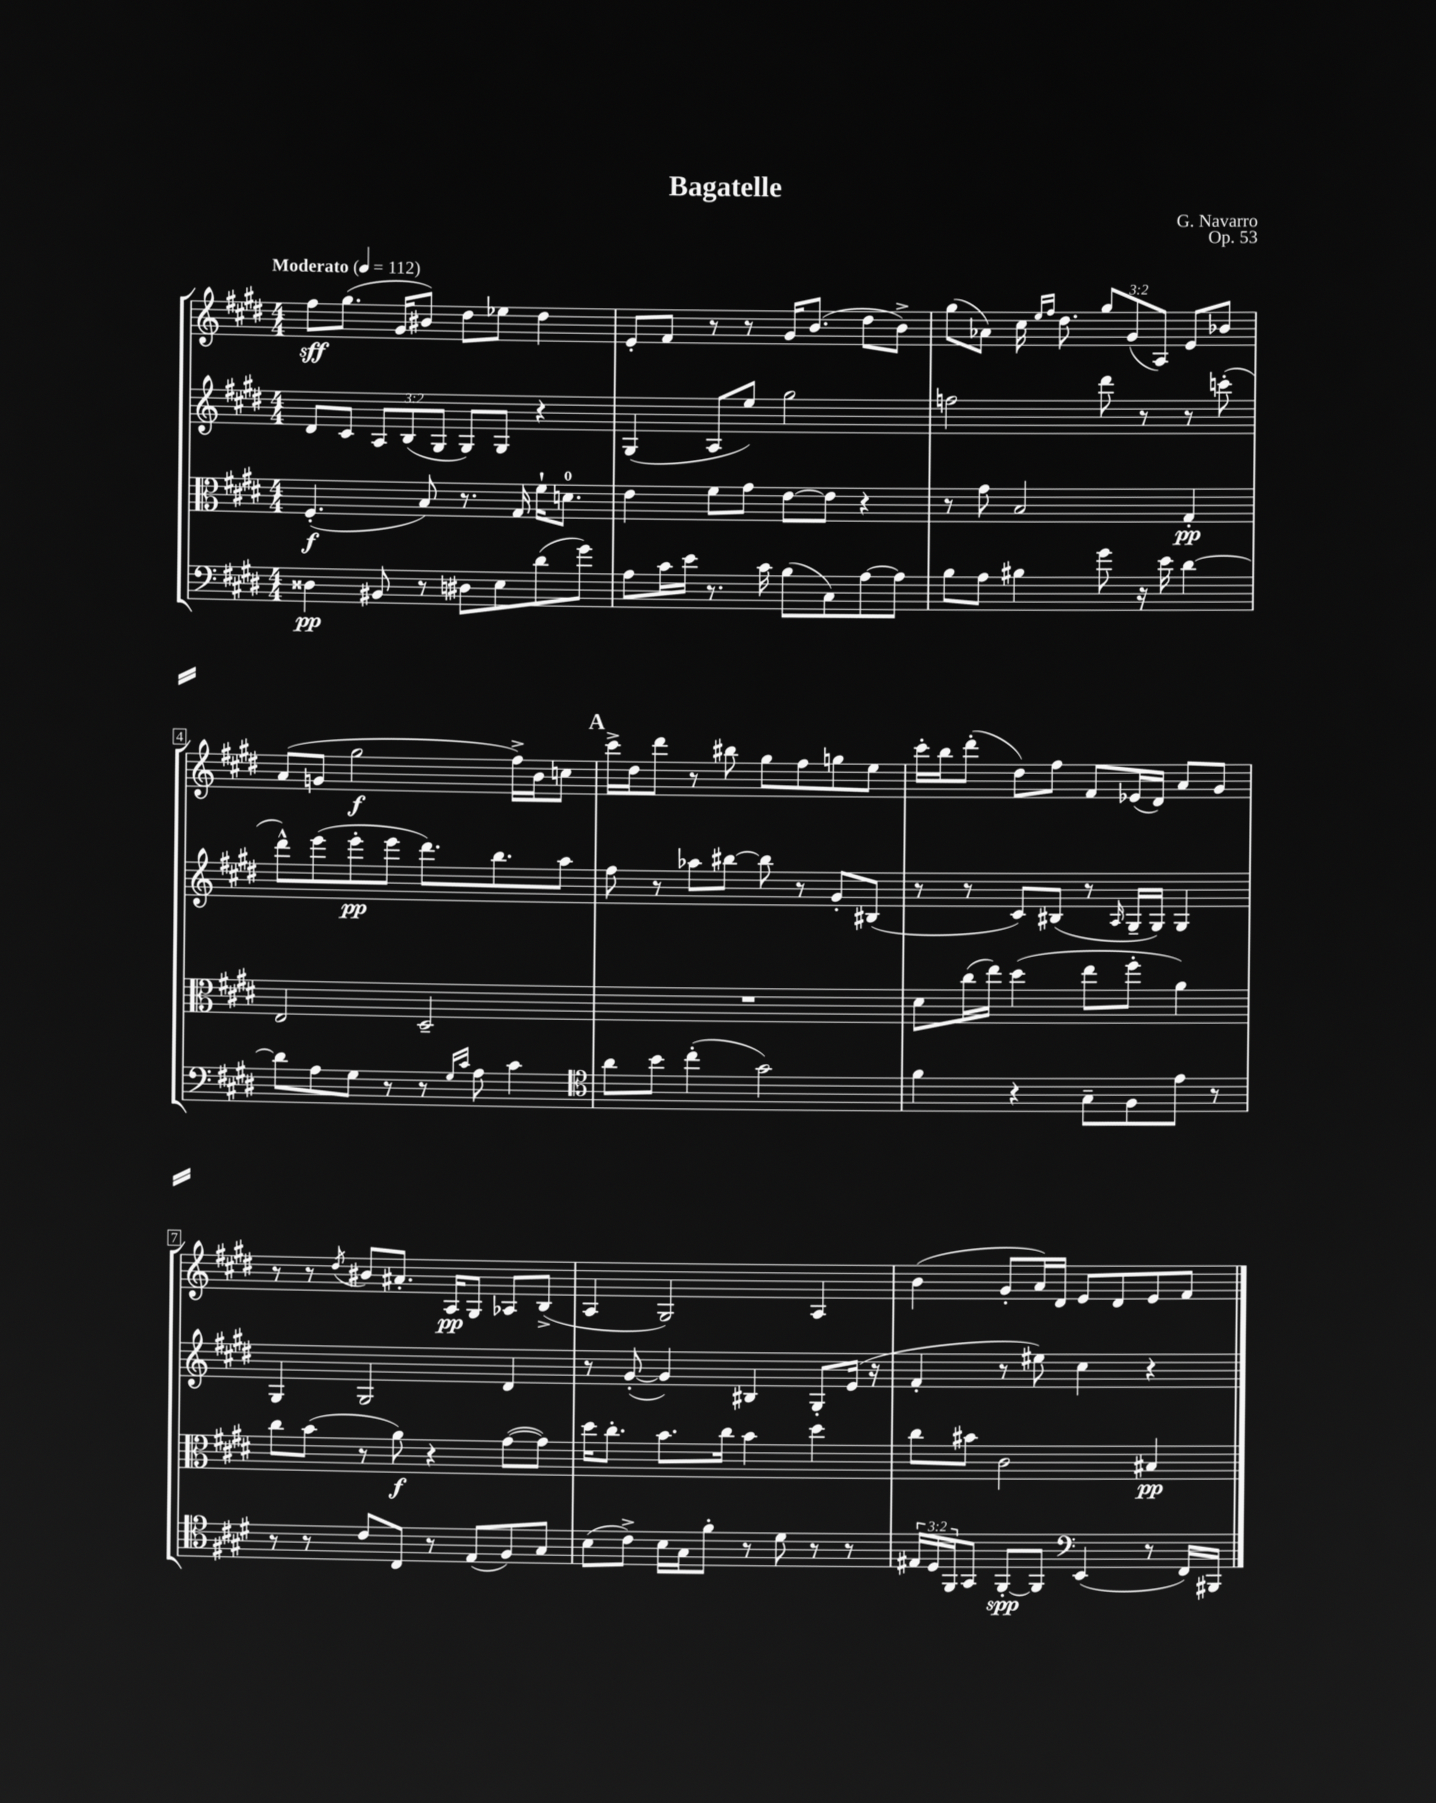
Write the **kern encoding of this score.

**kern	**kern	**kern	**kern
*staff4	*staff3	*staff2	*staff1
*clefF4	*clefC3	*clefG2	*clefG2
*k[f#c#g#d#]	*k[f#c#g#d#]	*k[f#c#g#d#]	*k[f#c#g#d#]
*M4/4	*M4/4	*M4/4	*M4/4
*MM112	*MM112	*MM112	*MM112
4D##	(4.F#'	8d#	8ff#
.	.	8c#	(8.gg#
8BB#	.	12A	.
.	.	.	16g#
.	.	(12B	.
8r	8B)	.	8b#)
.	.	12G#	.
8D#	8.r	8G#)	8dd#
8E	.	8G#	8ee-
.	16G#	.	.
(8d#	16f#`	4r	4dd#
.	8.d	.	.
8g#)	.	.	.
=	=	=	=
8A	4e	(4G#	8e'
16c#	.	.	8f#
16e	.	.	.
8.r	8f#	8A	8r
.	8g#	8ee)	8r
16c#	.	.	.
(8B	[8e	2gg#	16g#
.	.	.	(8.b
8C#)	8e]	.	.
[8A	4r	.	8dd#
8A]	.	.	8b^)
=	=	=	=
8B	8r	2ff	(8gg#
8A	8g#	.	8a-)
4B#	2B	.	16cc#
.	.	.	16qqee
.	.	.	16qqff#
.	.	.	8.dd#
8g#	.	8ddd#	12gg#
.	.	.	(12g#
16r	.	8r	.
.	.	.	12A)
16e	.	.	.
[4d#	4G#'	8r	8e
.	.	(8ccc'	8b-
=	=	=	=
8d#]	2E	8ddd#^^)	(8a
8A	.	(8eee	8g
8G#	.	8eee'	2gg#
8r	.	8eee	.
8r	2D#~	8.ddd#)	.
16qqG#	.	.	.
16qqc#	.	.	.
8A	.	.	.
.	.	8.bb	.
4c#	.	.	16ff#^)
.	.	.	16b
.	.	8aa	8cc
=	=	=	=
*clefC4	*	*	*
8a	1r	8ff#	16ccc#^
.	.	.	16dd#
8b	.	8r	8ddd#
(4cc#'	.	8aa-	8r
.	.	[8bb#	8bb#
2g#)	.	8bb#]	8gg#
.	.	8r	8ff#
.	.	8g#'	8gg
.	.	(8B#	8ee
=	=	=	=
4f#	8d#	8r	16ccc#'
.	.	.	16bb
.	(16cc#	8r	(8ddd#'
.	16ee)	.	.
4r	(4dd#	8c#)	8dd#)
.	.	(8B#	8ff#
8G#~	8ee	8r	8f#
.	.	16qqA	.
8F#	8ff#'	16G#~	(16e-
.	.	16G#)	16d#)
8e	4a)	4G#	8a
8r	.	.	8g#
=	=	=	=
8r	8cc#	4G#	8r
8r	(8b	.	8r
.	.	.	8qdd#
8c#	8r	2G#	8b#
8C#	8a)	.	8.a#'
8r	4r	.	.
.	.	.	16A
(8E	.	.	8G#
8F#)	([8g#	4d#	8A-
8G#	8g#])	.	(8B^
=	=	=	=
(8B	16dd#	8r	4A
.	8.cc#'	.	.
8c#^)	.	([8g#'	.
16B	8.b	4g#])	2G#)
16G#	.	.	.
8f#'	.	.	.
.	16cc#	.	.
8r	4b	4B#	.
8d#	.	.	.
8r	4dd#	8G#'	4A
8r	.	(16e	.
.	.	16r	.
=	=	=	=
24E#	8cc#	4f#'	(4b
24D#	.	.	.
24FF#	.	.	.
8GG#	8b#	.	.
[8FF#'	2c#	8r	8g#'
8FF#]	.	8ee#)	16a)
.	.	.	16d#
*clefF4	*	*	*
(4EE	.	4cc#	8e
.	.	.	8d#
8r	4B#	4r	8e
16FF#)	.	.	8f#
16BBB#	.	.	.
==	==	==	==
*-	*-	*-	*-
